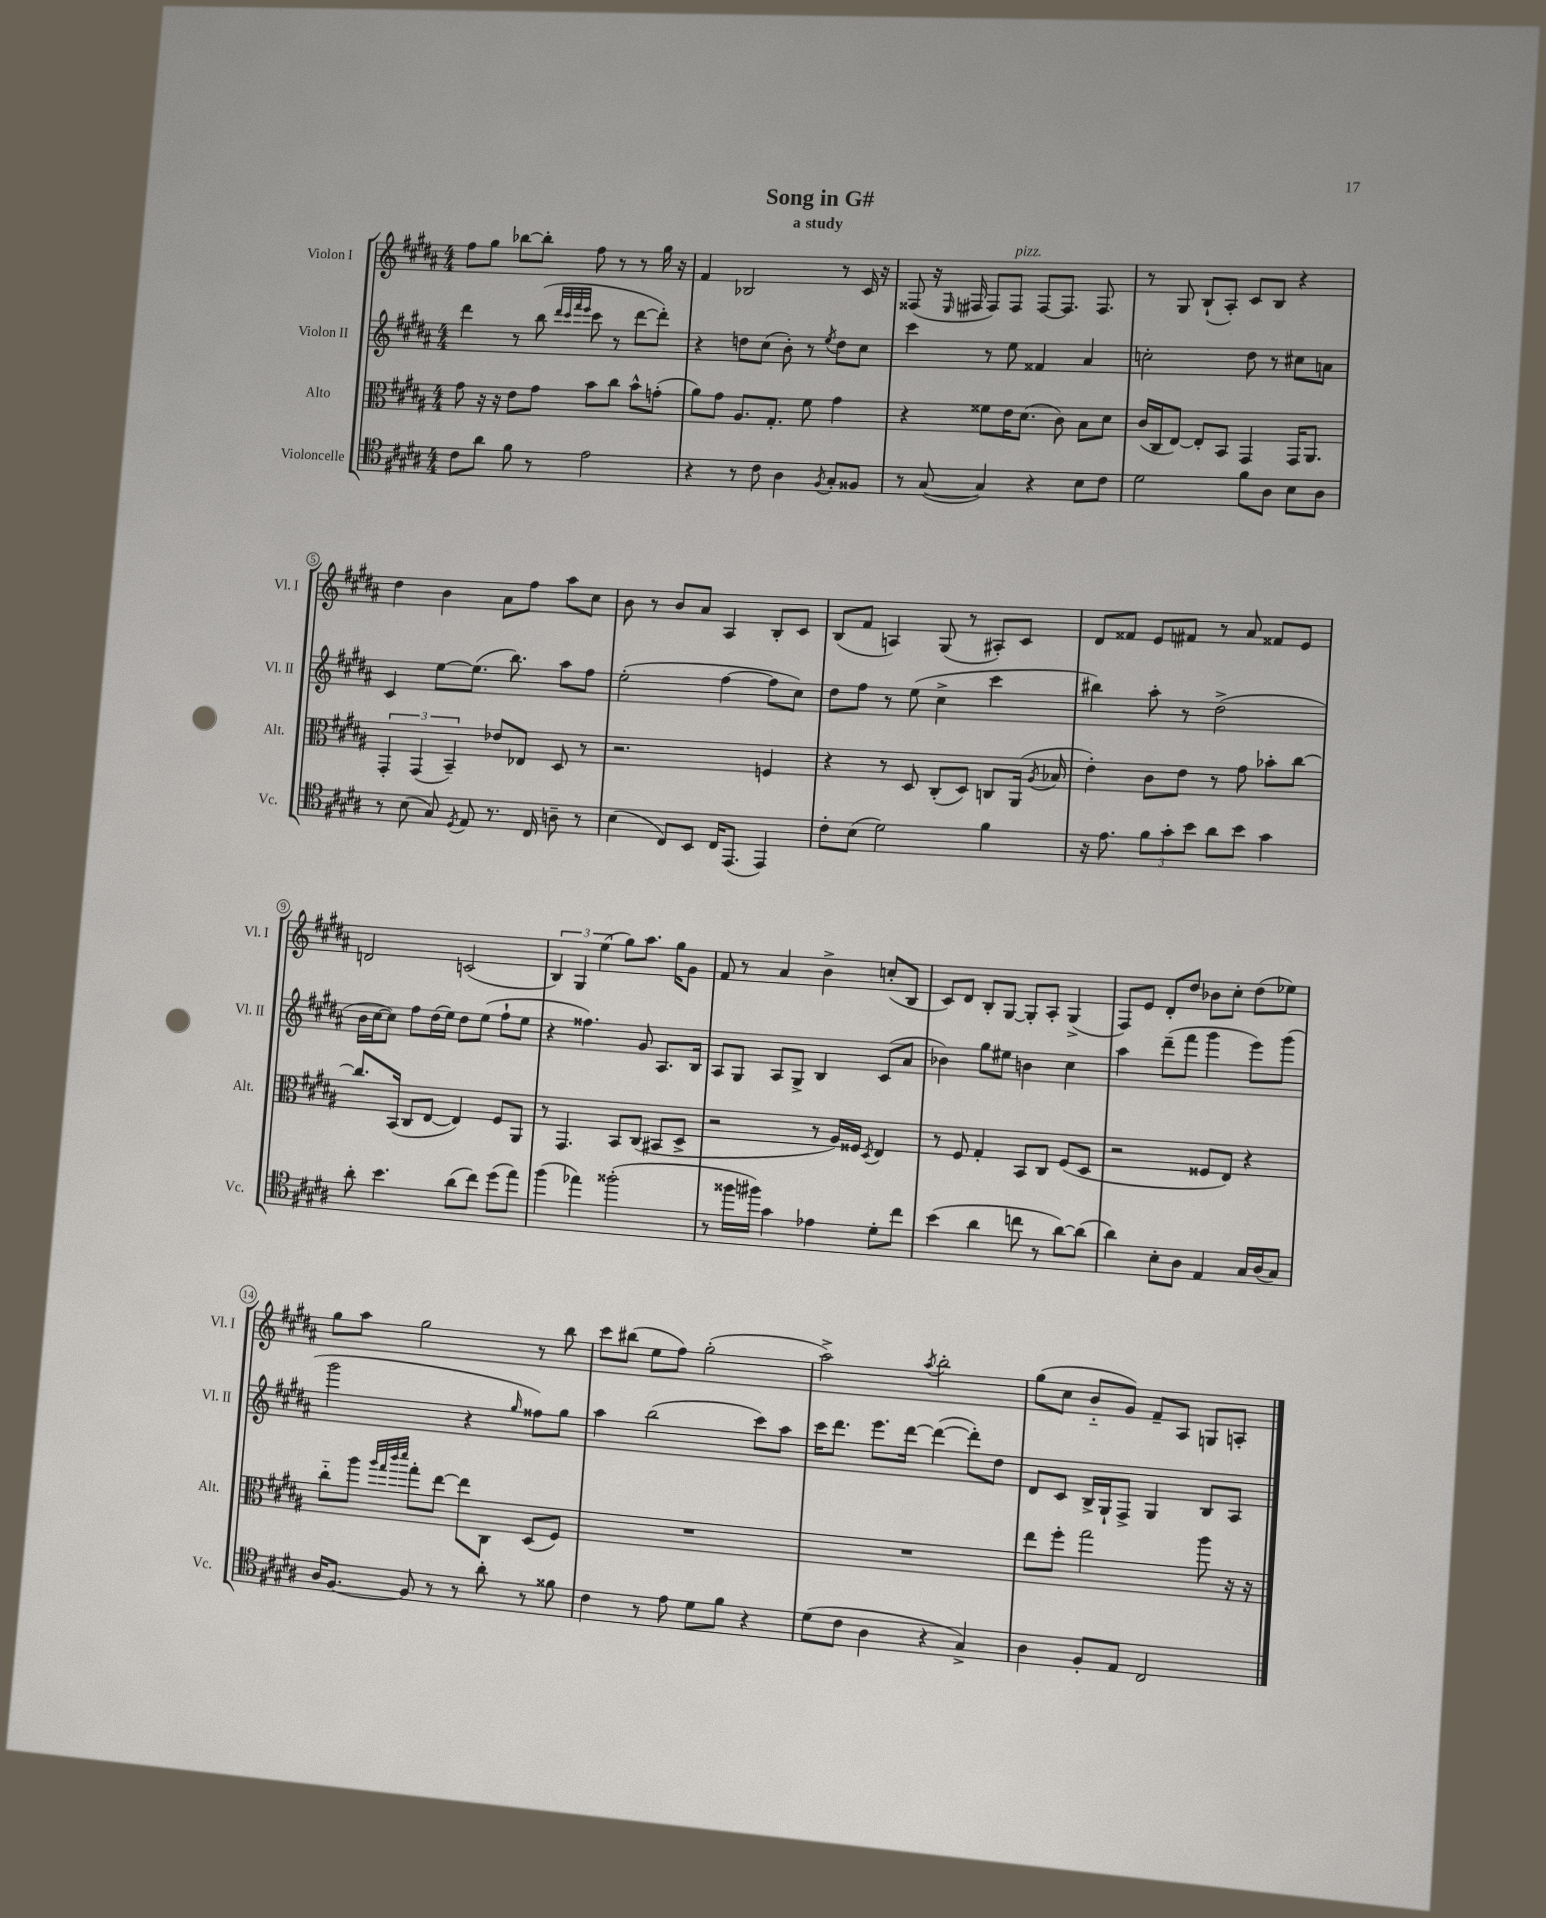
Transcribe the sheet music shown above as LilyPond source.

\header { title = "Song in G#" subtitle = "a study" }
<<
\new StaffGroup <<
\new Staff = "s0" \with { instrumentName = "Violon I" shortInstrumentName = "Vl. I" } {
    \clef treble \key b \major \numericTimeSignature \time 4/4
    \autoBeamOff fis''8[ gis''8] bes''8[~ bes''8]-. fis''8 r8 r8 gis''16 r16 |
    fis'4 bes2 r8 cis'16 r16 |
    fisis8( r16 \grace { e16 } fis16 fis8[) fis8]^\markup { \italic "pizz." } fis8[~ fis8.] fis8. |
    r8 gis8 b8[-!( ais8]-.) cis'8[ b8] r4 |
    dis''4 b'4 ais'8[ fis''8] ais''8[ cis''8] |
    b'8 r8 b'8[ ais'8] ais4 b8[-. cis'8] |
    b8[( fis'8] a4) gis8( r8 ais8[-.) cis'8] |
    dis'8[ fisis'8] e'8[ fis'8] r8 ais'8 fisis'8[ e'8] |
    d'2 c'2( |
    \tuplet 3/2 { b4) gis4 e''4( } gis''8[) ais''8.] gis''16[ gis'8] |
    fis'8 r8 ais'4 b'4-> c''8[-.( b8] |
    cis'8[) dis'8] b8[-. gis8]~ gis8[-. ais8]-. gis4->( |
    fis8[) e'8] dis'8[-. dis''8] bes'8[ cis''8]-. dis''8[( ees''8]) |
    gis''8[ ais''8] gis''2 r8 b''8 |
    cis'''8[ bis''8]( e''8[ fis''8]) gis''2-.( |
    ais''2->) \acciaccatura { ais''8 } b''2-. |
    gis''8[( cis''8] b'8[-_ gis'8]) fis'8[-- ais8] g8[ a8]-. \bar "|." |
}
\new Staff = "s1" \with { instrumentName = "Violon II" shortInstrumentName = "Vl. II" } {
    \clef treble \key b \major \numericTimeSignature \time 4/4
    \autoBeamOff dis'''4 r8 b''8( \grace { dis'''32[ cis'''32 fis'''32 e'''32] } cis'''8 r8 dis'''8[~ dis'''8]-.) |
    r4 d''8[ cis''8]( b'8-.) r8 \acciaccatura { e''8 } d''8[ cis''8] |
    cis'''4 r8 e''8 fisis'4 ais'4 |
    c''2-. dis''8 r8 cis''8[ a'8] |
    cis'4 e''8[~ e''8.]( b''8.) ais''8[ fis''8] |
    e''2-.( fis''4~ fis''8[ cis''8]) |
    dis''8[ fis''8] r8 e''8( cis''4-> cis'''4 |
    bis''4) ais''8-. r8 dis''2->( |
    b'16[ cis''16~ cis''8]) fis''8[ dis''16( e''16]) dis''8[ e''8]( fis''8[-! e''8] |
    r4 fisis''4.) gis'8 ais8.[ b16] |
    ais8[ gis8] ais8[ gis8]-> b4 cis'8[( ais'8] |
    bes'4) gis''8[ eis''8] b'4 cis''4 |
    ais''4 dis'''8[--( fis'''8] gis'''4 e'''8[) gis'''8]( |
    gis'''2 r4 \grace { gis''16 } fisis''8[) gis''8] |
    ais''4 b''2( cis'''8[) ais''8] |
    cis'''16[ dis'''8.] e'''8.[ dis'''16]~ dis'''4~( dis'''8[-.) dis''8] |
    dis'8[ cis'8] b16[-> gis16-! fis8]-> gis4 b8[ ais8] \bar "|." |
}
\new Staff = "s2" \with { instrumentName = "Alto" shortInstrumentName = "Alt." } {
    \clef alto \key b \major \numericTimeSignature \time 4/4
    \autoBeamOff gis'8 r16 r16 e'8[ gis'8] b'8[ cis''8] b'8[-^ g'8]-.( |
    ais'8[) gis'8] ais8.[ gis8.]-. fis'8 gis'4 |
    r4 fisis'8[ e'16 dis'8.]( cis'8) b8[ dis'8] |
    cis'16[( cis16 e8]~) e8[-. b,8] gis,4 gis,16[ ais,8.] |
    \tuplet 3/2 { gis,4-. gis,4( b,4--) } ees'8[ ees8] dis8 r8 |
    r2. f4 |
    r4 r8 dis8 cis8[-.( dis8]) c8[ ais,16]( \acciaccatura { ais8 } bes16 |
    e'4-.) cis'8[ e'8] r8 gis'8 bes'8[-. cis''8]~ |
    cis''8.[ b,16]( cis8[ e8]~ e4) fis8[ ais,8] |
    r8 gis,4. b,8[ cis8]( bis,8[ dis8]-> |
    r2 r8 ais16[) fisis16] \acciaccatura { dis8 } e4 |
    r8 fis8 gis4-. b,8[ cis8] fis8[( dis8] |
    r2 fisis8[ e8]) r4 |
    cis''8[-_ ais''8] \grace { ais''32[ gis''32 cis'''32 dis'''32] } gis''8[-. e''8]~ e''8[ cis8] dis8[( fis8]) |
    R1 |
    R1 |
    e''8[ fis''8]-. gis''2 ais''8 r16 r16 \bar "|." |
}
\new Staff = "s3" \with { instrumentName = "Violoncelle" shortInstrumentName = "Vc." } {
    \clef tenor \key b \major \numericTimeSignature \time 4/4
    \autoBeamOff cis'8[ ais'8] fis'8 r8 e'2 |
    r4 r8 cis'8 ais4 \acciaccatura { fis8 } gis8[-. fisis8] |
    r8 gis8~( gis4) r4 b8[ cis'8] |
    dis'2 fis'8[ ais8] b8[ ais8] |
    r8 b8( gis8) \acciaccatura { dis8 } e8 r8. cis16 a8-- r8 |
    b4( cis8[) b,8] cis16[ e,8.]( e,4) |
    cis'8[-. b8]( dis'2) fis'4 |
    r16 e'8. \tuplet 3/2 { fis'8[ gis'8-. b'8] } ais'8[ b'8] gis'4 |
    ais'8-. b'4. ais'8[( cis''8]) dis''8[( e''8]) |
    fis''4( ees''4) fisis''2-.( |
    r8 fisis''16[ fis''16]) gis'4 ees'4 dis'8[-. cis''8] |
    b'4( ais'4 c''8 r8 ais'8[~) ais'8]( |
    ais'4) b8[-. ais8] e4 gis16[ ais16( gis8]) |
    ais16[ fis8.]~ fis8 r8 r8 ais'8-. r8 fisis'8 |
    cis'4 r8 e'8 dis'8[ fis'8] r4 |
    dis'8[( cis'8] ais4 r4 gis4->) |
    ais4 fis8[-. e8] cis2 \bar "|." |
}
>>
>>
\layout { \context { \Score \override BarNumber.stencil = #(make-stencil-circler 0.1 0.3 ly:text-interface::print) } }
